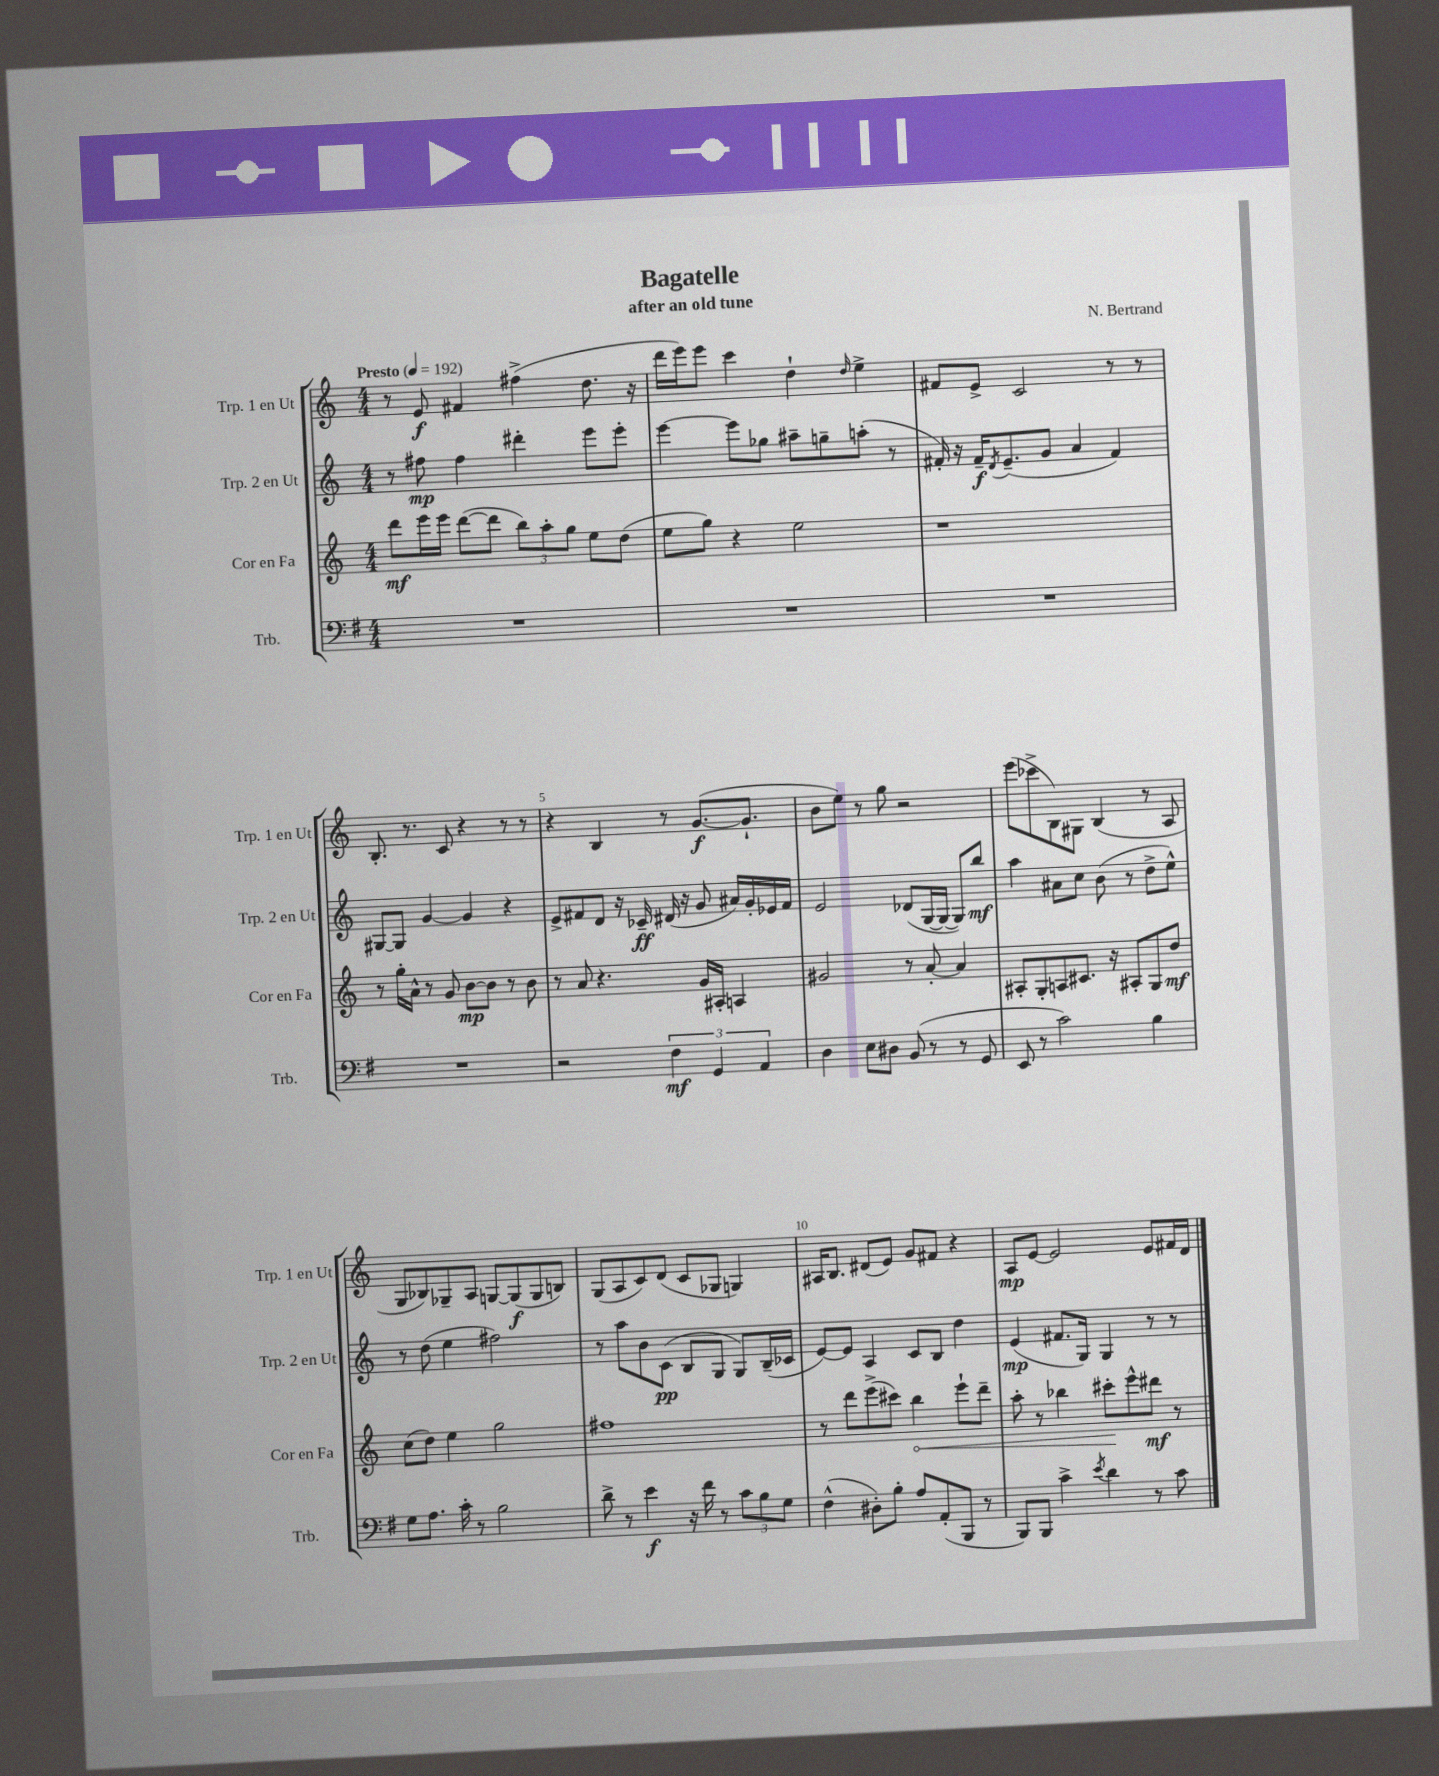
\header { title = "Bagatelle" composer = "N. Bertrand" subtitle = "after an old tune" }
<<
\new StaffGroup <<
\new Staff = "s0" \with { instrumentName = "Trp. 1 en Ut" shortInstrumentName = "Trp. 1 en Ut" } {
    \clef treble \key c \major \numericTimeSignature \time 4/4 \tempo "Presto" 4 = 192
    r8 e'8\f fis'4 fis''4->( d''8. r16 |
    d'''16 e'''16) e'''8 c'''4 d''4-! \grace { d''16 } e''4-> |
    fis'8 e'8-> c'2 r8 r8 |
    b8.-. r8. c'8 r4 r8 r8 |
    r4 b4 r8 g'8.~\f( g'8.-! |
    b'8 e''8) r8 g''8 r2 |
    e'''8( ces'''8-> b8) gis8 b4( r8 a8 |
    g8 bes8) ges8-- a8 g8~ g8\f( g8 b8) |
    g8( a8 c'8) d'8( c'8 ges8 g4) |
    ais16 b8. dis'8( e'8) g'8 fis'8 r4 |
    a8\mp e'8~ e'2 e'8 fis'16 d'16 \bar "|." |
}
\new Staff = "s1" \with { instrumentName = "Trp. 2 en Ut" shortInstrumentName = "Trp. 2 en Ut" } {
    \clef treble \key c \major \numericTimeSignature \time 4/4
    r8 fis''8\mp fis''4 dis'''4-. e'''8 e'''8-. |
    e'''4~ e'''8 ges''8 ais''8-- g''8-- a''8-.( r8 |
    fis'16-.) r16 fis'16--\f \acciaccatura { d'8 } e'8.--( g'8 a'4 fis'4) |
    gis8~ gis8 g'4~ g'4 r4 |
    e'8-> fis'8 d'8 r16 ces'16--\ff dis'16( r16 g'8 ais'16) g'16-. ees'16 fis'16 |
    e'2 des'8( g16~ g16~ g8) b''8\mf |
    a''4 ais'8 c''8 b'8( r8 d''8-> e''8-^) |
    r8 d''8( e''4 fis''2) |
    r8 a''8 b'8 c'8\pp( b8 g8 g8) b16--( ces'16 |
    e'8~) e'8 a4 c'8 b8 d''4 |
    e'4\mp( fis'8. g16) g4 r8 r8 \bar "|." |
}
\new Staff = "s2" \with { instrumentName = "Cor en Fa" shortInstrumentName = "Cor en Fa" } {
    \clef treble \key c \major \numericTimeSignature \time 4/4
    d'''8\mf e'''16 e'''16 d'''8~( d'''8 \tuplet 3/2 { b''8) a''8-. g''8 } e''8 d''8( |
    e''8 g''8) r4 e''2 |
    r1 |
    r8 g''16-. a'16-^ r8 g'8 b'8~\mp b'8 r8 b'8 |
    r8 a'8 r4. g'16 ais16-. a4 |
    gis'2 r8 a'8~-. a'4 |
    ais8-. g8-. a8 cis'8. r16 ais8-. g8 d''8\mf |
    c''8( d''8) e''4 g''2 |
    fis''1 |
    r8 d'''8 e'''8->( cis'''8) \once \override Hairpin.circled-tip = ##t b''4\< e'''8-! d'''8-- |
    a''8-. r8 bes''4 cis'''8-.\! e'''8-^ dis'''8\mf r8 \bar "|." |
}
\new Staff = "s3" \with { instrumentName = "Trb." shortInstrumentName = "Trb." } {
    \clef bass \key g \major \numericTimeSignature \time 4/4
    R1 |
    R1 |
    R1 |
    R1 |
    r2 \tuplet 3/2 { fis4\mf g,4 a,4 } |
    d4 e8 dis8 b,8( r8 r8 g,8 |
    e,8 r8 c'2) b4 |
    g8 a8. c'16-. r8 b2 |
    d'8-> r8 e'4\f r16 fis'16 r8 \tuplet 3/2 { c'8 b8 g8 } |
    fis4-^( dis8-.) b8-. a8 a,8-.( b,,8 r8 |
    b,,8) b,,8 c'4-> \acciaccatura { e'8 } d'4 r8 c'8 \bar "|." |
}
>>
>>
\layout { \context { \Score \override BarNumber.break-visibility = ##(#f #t #t) barNumberVisibility = #(every-nth-bar-number-visible 5) } }
